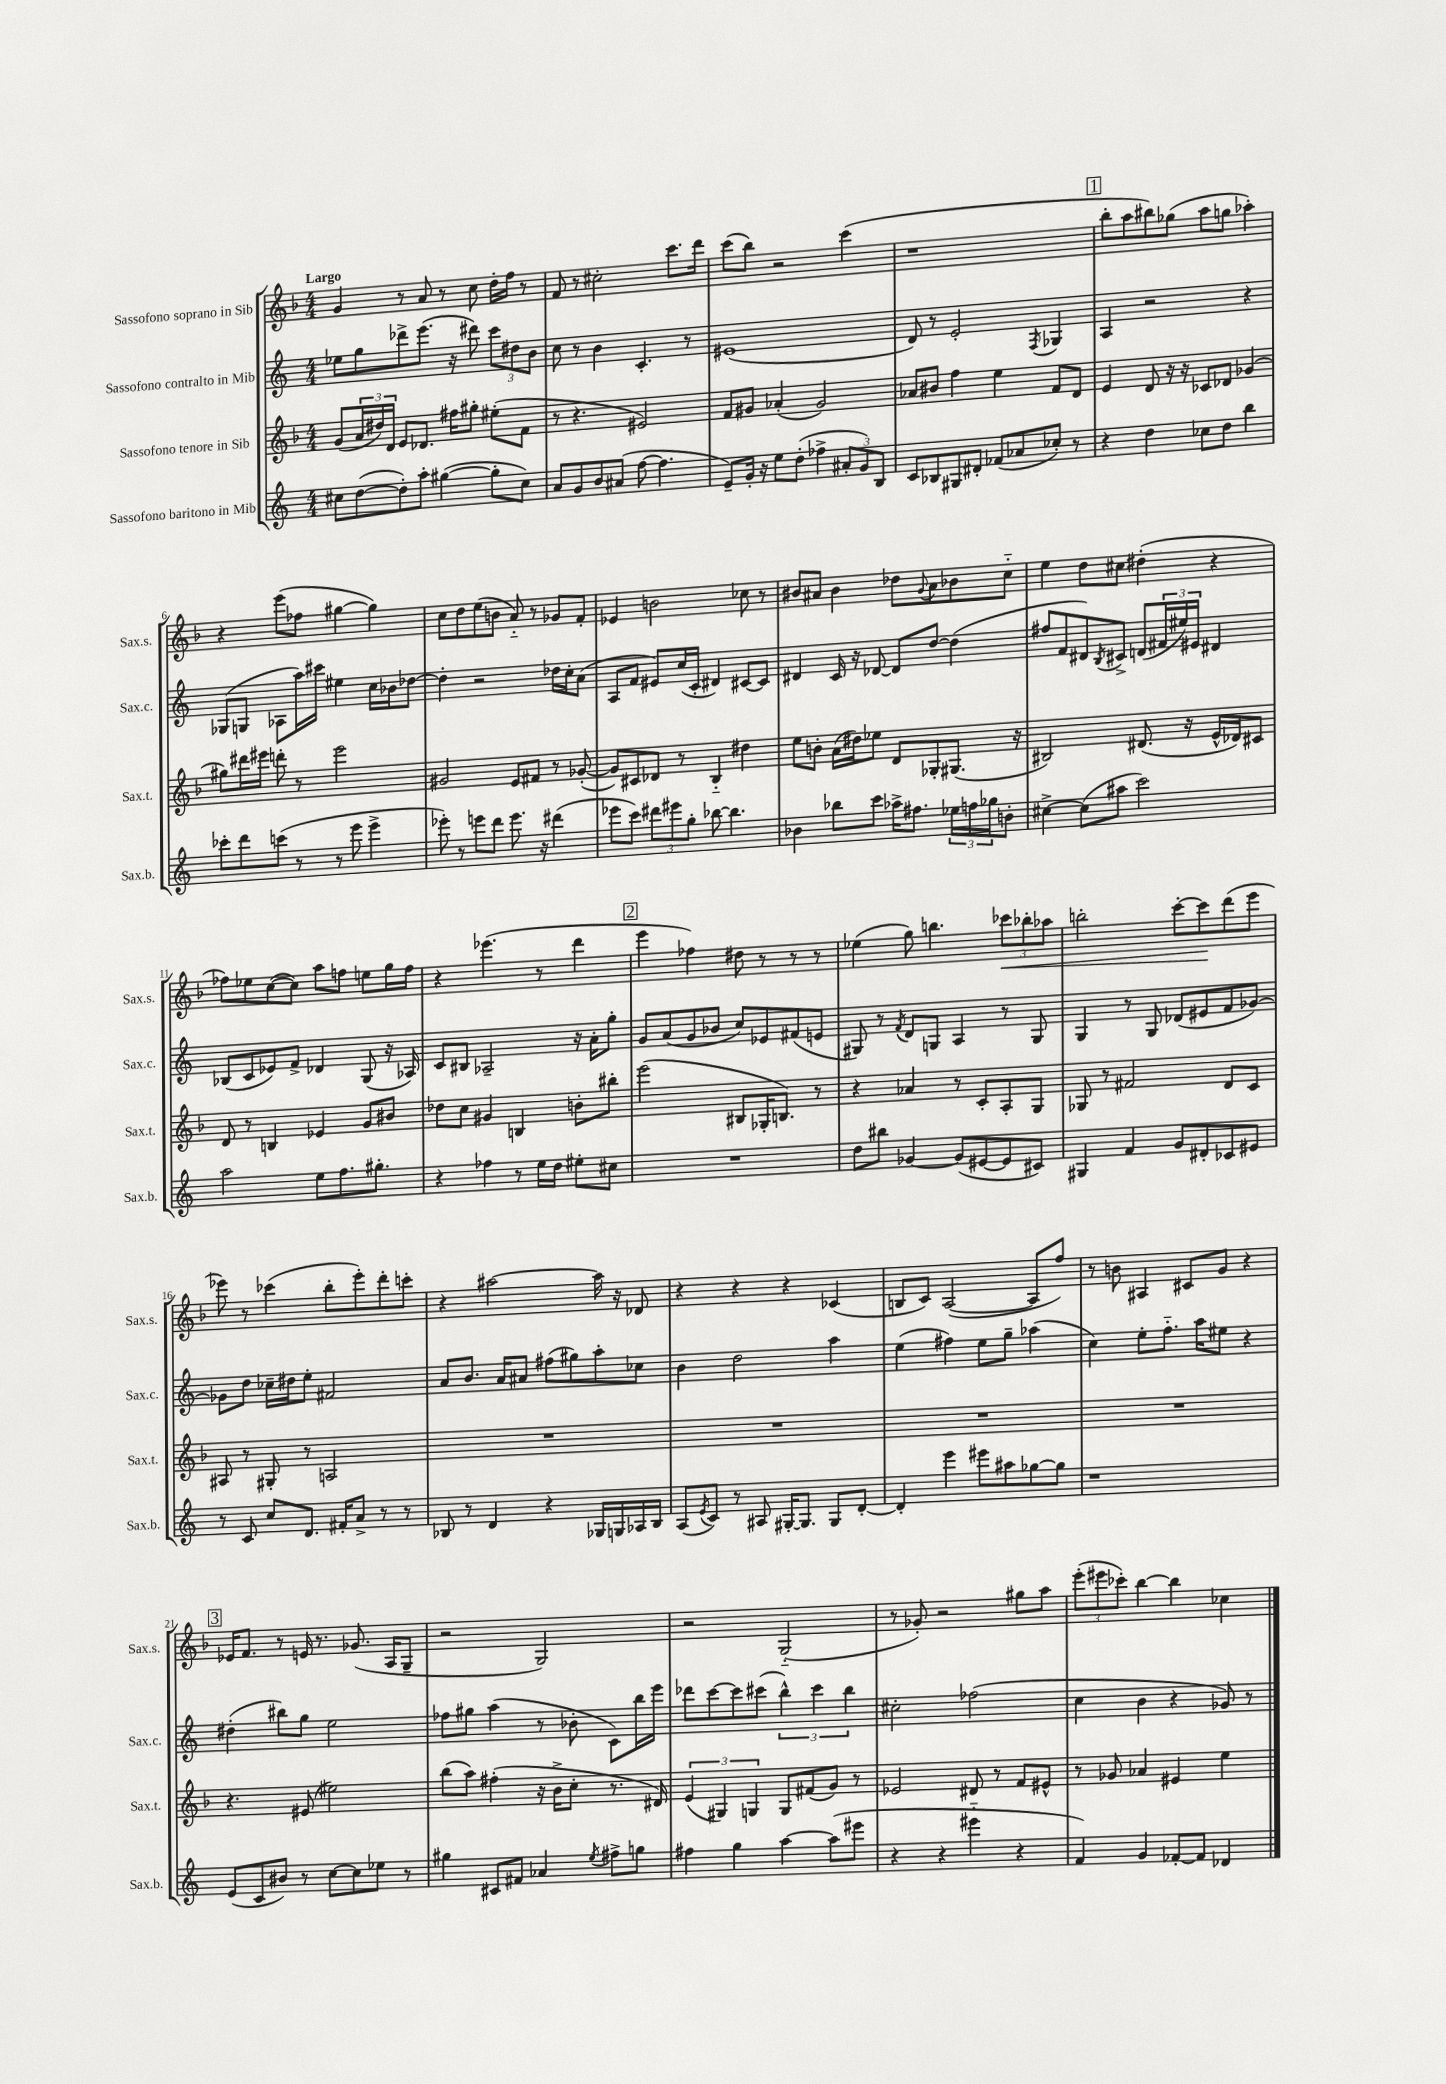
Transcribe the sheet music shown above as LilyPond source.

<<
\new StaffGroup <<
\new Staff = "s0" \with { instrumentName = "Sassofono soprano in Sib" shortInstrumentName = "Sax.s." } {
    \clef treble \key f \major \numericTimeSignature \time 4/4 \tempo "Largo"
    g'4 r8 a'8 r8 c''8 d''16-. f''16 r8 |
    f'8 r8 cis''2-. c'''8. d'''16 |
    c'''8( bes''8) r2 c'''4( |
    r1 |
    \mark \markup { \box "1" } bes''8-. a''8 bis''8) ges''8( a''8 g''8 aes''4-.) |
    r4 e'''8( fes''8 gis''4~ gis''4) |
    c''8 d''8 e''8( b'8 a'8-_) r8 ges'8 f'8-. |
    ees'4 b'2 ces''8 r8 |
    bis'8 ais'8 bis'4 des''8 \appoggiatura { g'8 } ais'8 bes'8 c''8-_ |
    e''4 d''8 cis''8 dis''4-.( r4 |
    fes''8) ees''8 c''8~( c''8) a''8 f''8 e''8 g''16 f''16 |
    r4 ees'''4.( r8 d'''4 |
    \mark \markup { \box "2" } e'''4 fes''4) dis''8 r8 r8 r8 |
    ees''4( g''8) b''4. \tuplet 3/2 { ces'''8\< bes''8-. aes''8 } |
    b''2-. c'''8~-. c'''8\! d'''8( e'''8 |
    ees'''8) r8 ces'''4( bes''8-. ees'''8-.) d'''8-. c'''8-. |
    r4 ais''2~ ais''16 r16 des'8 |
    r4 r4 r4 ces'4( |
    b8 c'8) a2~( a8 f''8) |
    r8 b'8 ais4 cis'8 g'8 r4 |
    \mark \markup { \box "3" } ees'16 f'8. r8 e'16 r8. ges'8.( a16 g8-- |
    r2 g2) |
    r2 g2-_( |
    r8 ges'8-.) r2 gis''8 a''8 |
    \tuplet 3/2 { e'''8-.( eis'''8 ces'''8-.) } bes''4~ bes''4 ces''4 \bar "|." |
}
\new Staff = "s1" \with { instrumentName = "Sassofono contralto in Mib" shortInstrumentName = "Sax.c." } {
    \clef treble \key c \major \numericTimeSignature \time 4/4
    ees''8 g''8 des'''8-> e'''8.( r16 dis'''8) \tuplet 3/2 { c'''8 dis''8 b'8 } |
    c''8 r8 b'4 c'4.-. r8 |
    eis'1( |
    d'8) r8 e'2-. \acciaccatura { f8 } ges4 |
    \mark \markup { \box "1" } a4 r2 r4 |
    ges8( g8 aes8 a''16) cis'''16 eis''4 c''16 bes'16 des''8~ |
    des''4-. r2 des''16 c''16-. a'8( |
    a8 f'8 eis'8) c''16( c'16-. dis'4) cis'8~ cis'8 |
    dis'4 c'16 r16 des'8~ des'8 d''8~ d''4( |
    fis''8 f'8 dis'8) \acciaccatura { b8 } cis'8-> d'8( \tuplet 3/2 { fis'16 eis''16) eis'16 } dis'4 |
    bes8( c'8 ees'8) f'8-> des'4 g8( r16 aes16) |
    c'8 bis8 aes2-- r16 a'16-. g''8-. |
    \mark \markup { \box "2" } g'8 a'8( g'8 bes'8 c''8) ees'8 fis'8( e'8 |
    gis8) r8 \acciaccatura { f'8 } d'8 g8 a4 r8 g8 |
    g4 r8 g8 des'8( eis'8 f'8 ges'8~) |
    ges'8 d''8 ces''16-- dis''16 e''8-. fis'2 |
    a'8 b'8. a'16 ais'8 fis''8( gis''8) a''8-. ces''8 |
    b'4 d''2 a''4 |
    e''4( fis''4) e''8 g''8-- aes''4( |
    c''4) e''8-. f''8.-_ a''16 eis''8 r4 |
    \mark \markup { \box "3" } dis''4-.( bis''8) g''8 e''2 |
    fes''8 gis''8 a''4( r8 bes'8-. c'8) b''16 e'''16 |
    des'''8 c'''8~ c'''8 cis'''8( \tuplet 3/2 { b''4-^) cis'''4 b''4 } |
    cis''2-. fes''2( |
    c''4 b'4 r4 ges'8) r8 \bar "|." |
}
\new Staff = "s2" \with { instrumentName = "Sassofono tenore in Sib" shortInstrumentName = "Sax.t." } {
    \clef treble \key f \major \numericTimeSignature \time 4/4
    g'8( \tuplet 3/2 { a'16 dis''16) d'16 } e'8 des'8. fis''16 gis''8-. eis''8-.( f'8 |
    r8 r4. eis'2) |
    f'8 gis'8 aes'4-.( gis'2) |
    aes'8 bis'8 f''4 e''4 f'8 d'8 |
    \mark \markup { \box "1" } e'4 d'8 r16 r16 ces'8 des'8 ges'4( |
    gis''8) dis'''16 eis'''16 d'''8-. r8 eis'''2 |
    gis'2 e'8 fis'8 r8 ges'8~-.( |
    ges'8) cis'8 des'8 r8 bes4-_ dis''4 |
    e''8 b'8-. a'16( dis''16) ees''8 d'8 ges8-. gis8.( r16 |
    bis2) dis'8.( r16 e'16-^ des'16) cis'8 |
    d'8 r8 b4 ees'4 g'8 bis'8 |
    des''8 c''8 gis'4 b4 b'8-. bis''8-. |
    \mark \markup { \box "2" } e'''2( bis8 ges16-. b8.) r8 |
    r4 aes'4 r8 c'8-. a8-. g8 |
    ges8 r8 fis'2 d'8 c'8 |
    ais8 r8 gis8-. r8 a2 |
    R1 |
    R1 |
    R1 |
    R1 |
    \mark \markup { \box "3" } r4. eis'8( eis''2) |
    bes''8( a''8) fis''4-.( r16 bes'16-> c''8-. r8. dis'16) |
    \tuplet 3/2 { e'4( gis4) g4 } g8 fis'8( g'8) r8 |
    ees'2 dis'8 r8 f'8 eis'8-^ |
    r8 ges'8 aes'4 eis'4 e''4 \bar "|." |
}
\new Staff = "s3" \with { instrumentName = "Sassofono baritono in Mib" shortInstrumentName = "Sax.b." } {
    \clef treble \key c \major \numericTimeSignature \time 4/4
    cis''8 d''8~( d''8-.) a''8-. gis''4~( gis''8-. cis''8) |
    a'8 g'8 b'8 ais'8( f''8~ f''4. |
    e'8--) g'16-. r16 e''8 d''8-.( fes''4-> \tuplet 3/2 { ais'8-. g'8) b8 } |
    c'8 bes8 gis8 dis'8-. fes'8( aes'8 ces''8-.) r8 |
    \mark \markup { \box "1" } r4 d''4 ces''8 d''8 b''4 |
    ces'''8-. d'''8 c'''8( r8 r8 e'''8 e'''4-> |
    ees'''8-.) r8 e'''8 d'''8 e'''8. r16 dis'''4( |
    ees'''8 c'''8) \tuplet 3/2 { dis'''8 eis'''8 g''8-. } bes''8~ bes''4. |
    bes'4 bes''8 c'''8 aes''16-> fis''8. \tuplet 3/2 { ees''16 f''16 ges''16 } b'8-. |
    cis''4~-> cis''8( ais''8 c'''2) |
    a''2 e''8 f''8. gis''8.-. |
    r4 fes''4 r8 e''16 d''16 eis''8-. cis''8 |
    \mark \markup { \box "2" } R1 |
    d''8 bis''8 ges'4~ ges'8( eis'8~ eis'8 cis'8) |
    gis4 f'4 g'8 dis'8-. ces'8 eis'8 |
    r8 c'8 c''8 d'8. fis'16-. a'8-> r8 r8 |
    bes8 r8 d'4 r4 ges16 g16 aes16 bes16 |
    a8( \acciaccatura { e'8 } c'8) r8 ais8 gis16~-. gis8. gis8 d'8~-. |
    d'4-. e'''4 eis'''8 ais''8 ges''8~ ges''8 |
    r1 |
    \mark \markup { \box "3" } e'8( c'8 bis'8) r8 c''8~ c''8 ees''8 r8 |
    gis''4 cis'8 fis'8 aes'4 \acciaccatura { e''8 } fis''8-> g''8 |
    fis''4 g''4 a''4~ a''8( eis'''8 |
    r4 r4 eis'''4-_ r4 |
    f'4) g'4 fes'8~-. fes'8 des'4 \bar "|." |
}
>>
>>
